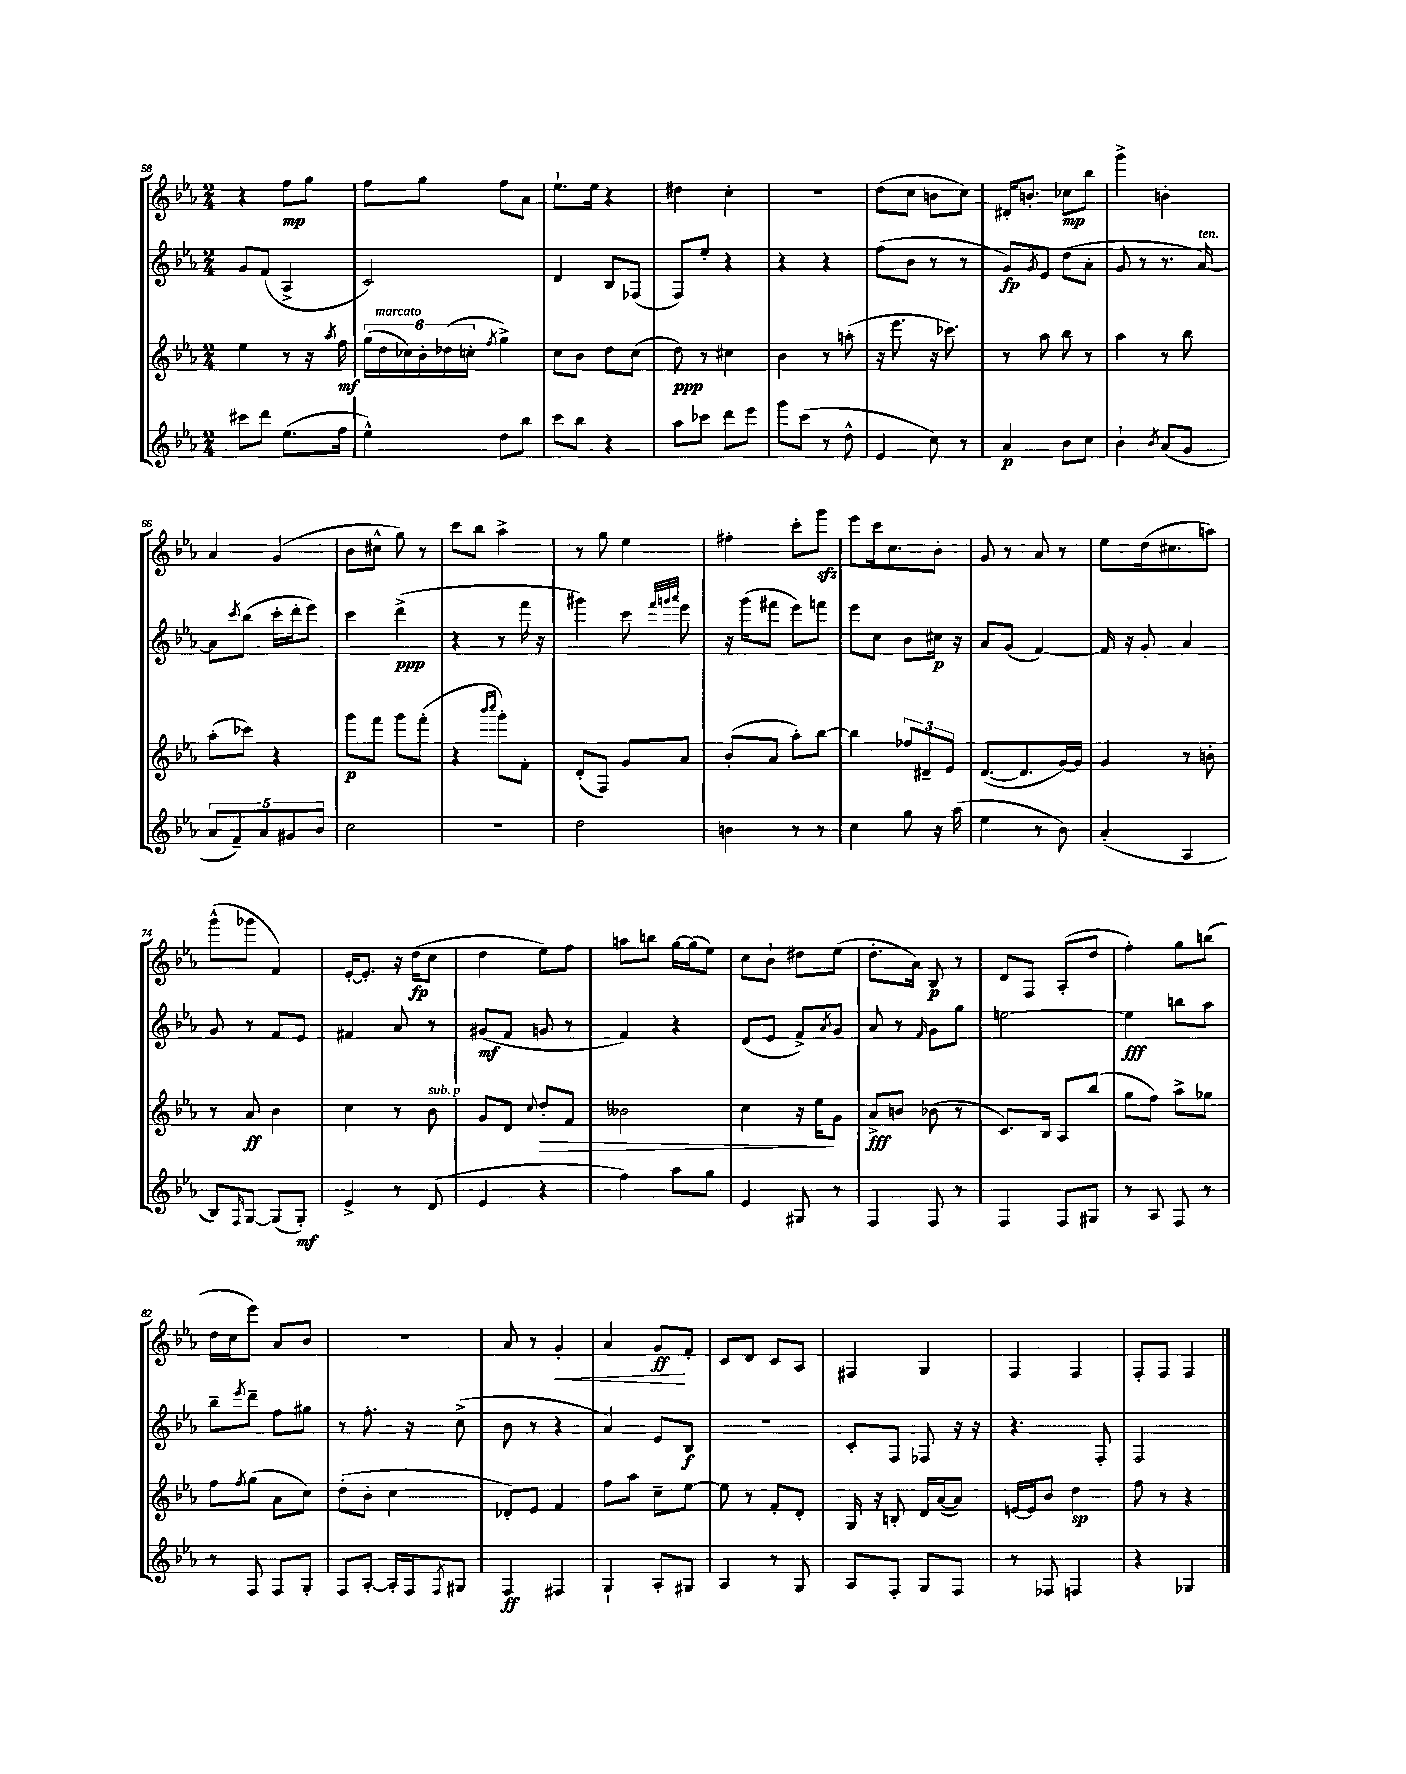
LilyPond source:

<<
\new StaffGroup <<
\new Staff = "s0" {
    \clef treble \key ees \major \numericTimeSignature \time 2/4
    r4 f''8\mp g''8 |
    f''8 g''8 f''8 aes'8 |
    ees''8.-! ees''16 r4 |
    dis''4 c''4-. |
    R2 |
    d''8( c''8 b'8 c''8) |
    dis'16-. b'8.-. ces''8\mp bes''8 |
    g'''4-> b'4-. |
    aes'4 g'4( |
    bes'8 cis''8-^ g''8) r8 |
    c'''8 bes''8 aes''4-> |
    r8 g''8 ees''4 |
    fis''4-. c'''8-. g'''8\sfz |
    ees'''8 c'''16 c''8. bes'8-. |
    g'8 r8 aes'8 r8 |
    ees''8 d''16( cis''8. a''8) |
    g'''8-^( ges'''8 f'4) |
    ees'16~-. ees'8.-. r16 d''16\fp( c''8 |
    d''4 ees''8) f''8 |
    a''8 b''8 g''16~ g''16( ees''8) |
    c''8 bes'8-! dis''8 ees''8( |
    d''8.-. aes'16) bes8\p r8 |
    d'8 f8 aes8-.( d''8 |
    f''4-.) g''8 b''8( |
    d''16 c''16 ees'''8) aes'8 bes'8 |
    R2 |
    aes'8 r8 g'4-.\< |
    aes'4 g'8\ff\! f'8-. |
    c'8 d'8 c'8 aes8 |
    fis4 g4 |
    f4 f4 |
    f8-. f8 f4 \bar "|." |
}
\new Staff = "s1" {
    \clef treble \key ees \major \numericTimeSignature \time 2/4
    g'8 f'8( aes4-> |
    c'2) |
    d'4 bes8 fes8( |
    f8) ees''8-. r4 |
    r4 r4 |
    f''8( bes'8 r8 r8 |
    g'8\fp) \acciaccatura { g'8 } ees'8 d''8( aes'8-. |
    g'8 r8 r8. aes'16~^\markup { \italic "ten." }) |
    aes'8 \acciaccatura { c'''8 } bes''8( c'''16-. d'''16-. ees'''8) |
    c'''4 d'''4->\ppp( |
    r4 r8 f'''16 r16 |
    gis'''4) c'''8 \grace { f'''32 g'''32 aes'''32 } ees'''8 |
    r16 g'''16( fis'''8 ees'''8) f'''8 |
    ees'''8 c''8 bes'8 cis''16\p r16 |
    aes'8 g'8( f'4~) |
    f'16 r16 g'8-. aes'4 |
    g'8 r8 f'8 ees'8 |
    fis'4 aes'8 r8 |
    gis'8\mf( f'8 g'8 r8 |
    f'4) r4 |
    d'8( ees'8 f'8->) \acciaccatura { aes'8 } g'8 |
    aes'8 r8 \grace { f'16 } g'8 g''8 |
    e''2~ |
    e''4\fff b''8 aes''8 |
    bes''8-- \acciaccatura { ees'''8 } d'''8-- f''8 gis''8 |
    r8 f''8.-. r16 c''8->( |
    bes'8 r8 r4 |
    aes'4) ees'8 bes8\f |
    r2 |
    c'8-. f8 fes8 r16 r16 |
    r4. f8-. |
    f2 \bar "|." |
}
\new Staff = "s2" {
    \clef treble \key ees \major \numericTimeSignature \time 2/4
    ees''4 r8 r16 \acciaccatura { aes''8 } f''16\mf |
    \tuplet 6/4 { g''16( d''16^\markup { \italic "marcato" } ces''16) bes'16-. des''16( c''16-. } \acciaccatura { f''8 } g''4->) |
    c''8 bes'8 d''8 c''8( |
    d''8\ppp) r8 cis''4 |
    bes'4 r8 a''8-.( |
    r16 ees'''8. r16 ces'''8.) |
    r8 aes''8 bes''8 r8 |
    aes''4 r8 bes''8 |
    aes''8-.( ces'''8) r4 |
    g'''8\p f'''8 g'''8 f'''8-.( |
    r4 \grace { bes'''16 c''''16 } g'''8-.) f'8-. |
    d'8-.( f8) g'8 aes'8 |
    bes'8-.( aes'8 aes''8-.) bes''8~ |
    bes''4 \tuplet 3/2 { fes''8 dis'8-- ees'8 } |
    d'8.~( d'8. g'16~) g'16 |
    g'4 r8 b'8-. |
    r8 aes'8\ff bes'4 |
    c''4 r8 bes'8^\markup { \italic "sub. p" } |
    g'8 d'8 \appoggiatura { c''8 } d''8-.\> f'8 |
    beses'2 |
    c''4 r16 ees''16\! g'8 |
    aes'8->\fff b'8 bes'8( r8 |
    c'8.) bes16 aes8 bes''8( |
    g''8 f''8) aes''8-> ges''8 |
    f''8 \acciaccatura { f''8 } g''8( aes'8 c''8) |
    d''8-.( bes'8-. c''4 |
    des'8-.) ees'8 f'4 |
    f''8 aes''8 c''8-- ees''8~ |
    ees''8 r8 f'8-. d'8-. |
    g16 r16 b8-. d'16 aes'16~( aes'8) |
    e'16~ e'16 bes'8 d''4\sp |
    f''8 r8 r4 \bar "|." |
}
\new Staff = "s3" {
    \clef treble \key ees \major \numericTimeSignature \time 2/4
    cis'''8 d'''8 ees''8.( f''16 |
    ees''4-^) d''8 bes''8 |
    c'''8 bes''8 r4 |
    aes''8 ces'''8 d'''8 ees'''8 |
    g'''8 c'''8( r8 d''8-^ |
    ees'4 c''8) r8 |
    aes'4\p bes'8 c''8 |
    bes'4-! \acciaccatura { bes'8 } aes'8( g'8 |
    \tuplet 5/4 { aes'8 f'8--) aes'8 gis'8 bes'8 } |
    c''2 |
    r2 |
    d''2 |
    b'4 r8 r8 |
    c''4 g''8 r16 aes''16( |
    ees''4 r8 bes'8) |
    aes'4-.( aes4 |
    bes8) \grace { f16 } g8~ g8( g8-.\mf) |
    ees'4-> r8 d'8( |
    ees'4 r4 |
    f''4) aes''8 g''8 |
    ees'4 gis8 r8 |
    f4 f8 r8 |
    f4 f8 gis8 |
    r8 aes8 f8 r8 |
    r8 f8 f8 g8-. |
    f8 aes8~-. aes16-. f16 \acciaccatura { f8 } gis8 |
    f4\ff fis4 |
    g4-! aes8-. gis8 |
    aes4 r8 g8 |
    aes8 f8-. g8 f8 |
    r8 fes8 f4 |
    r4 ges4 \bar "|." |
}
>>
>>
\layout { \context { \Score currentBarNumber = #58 } }
